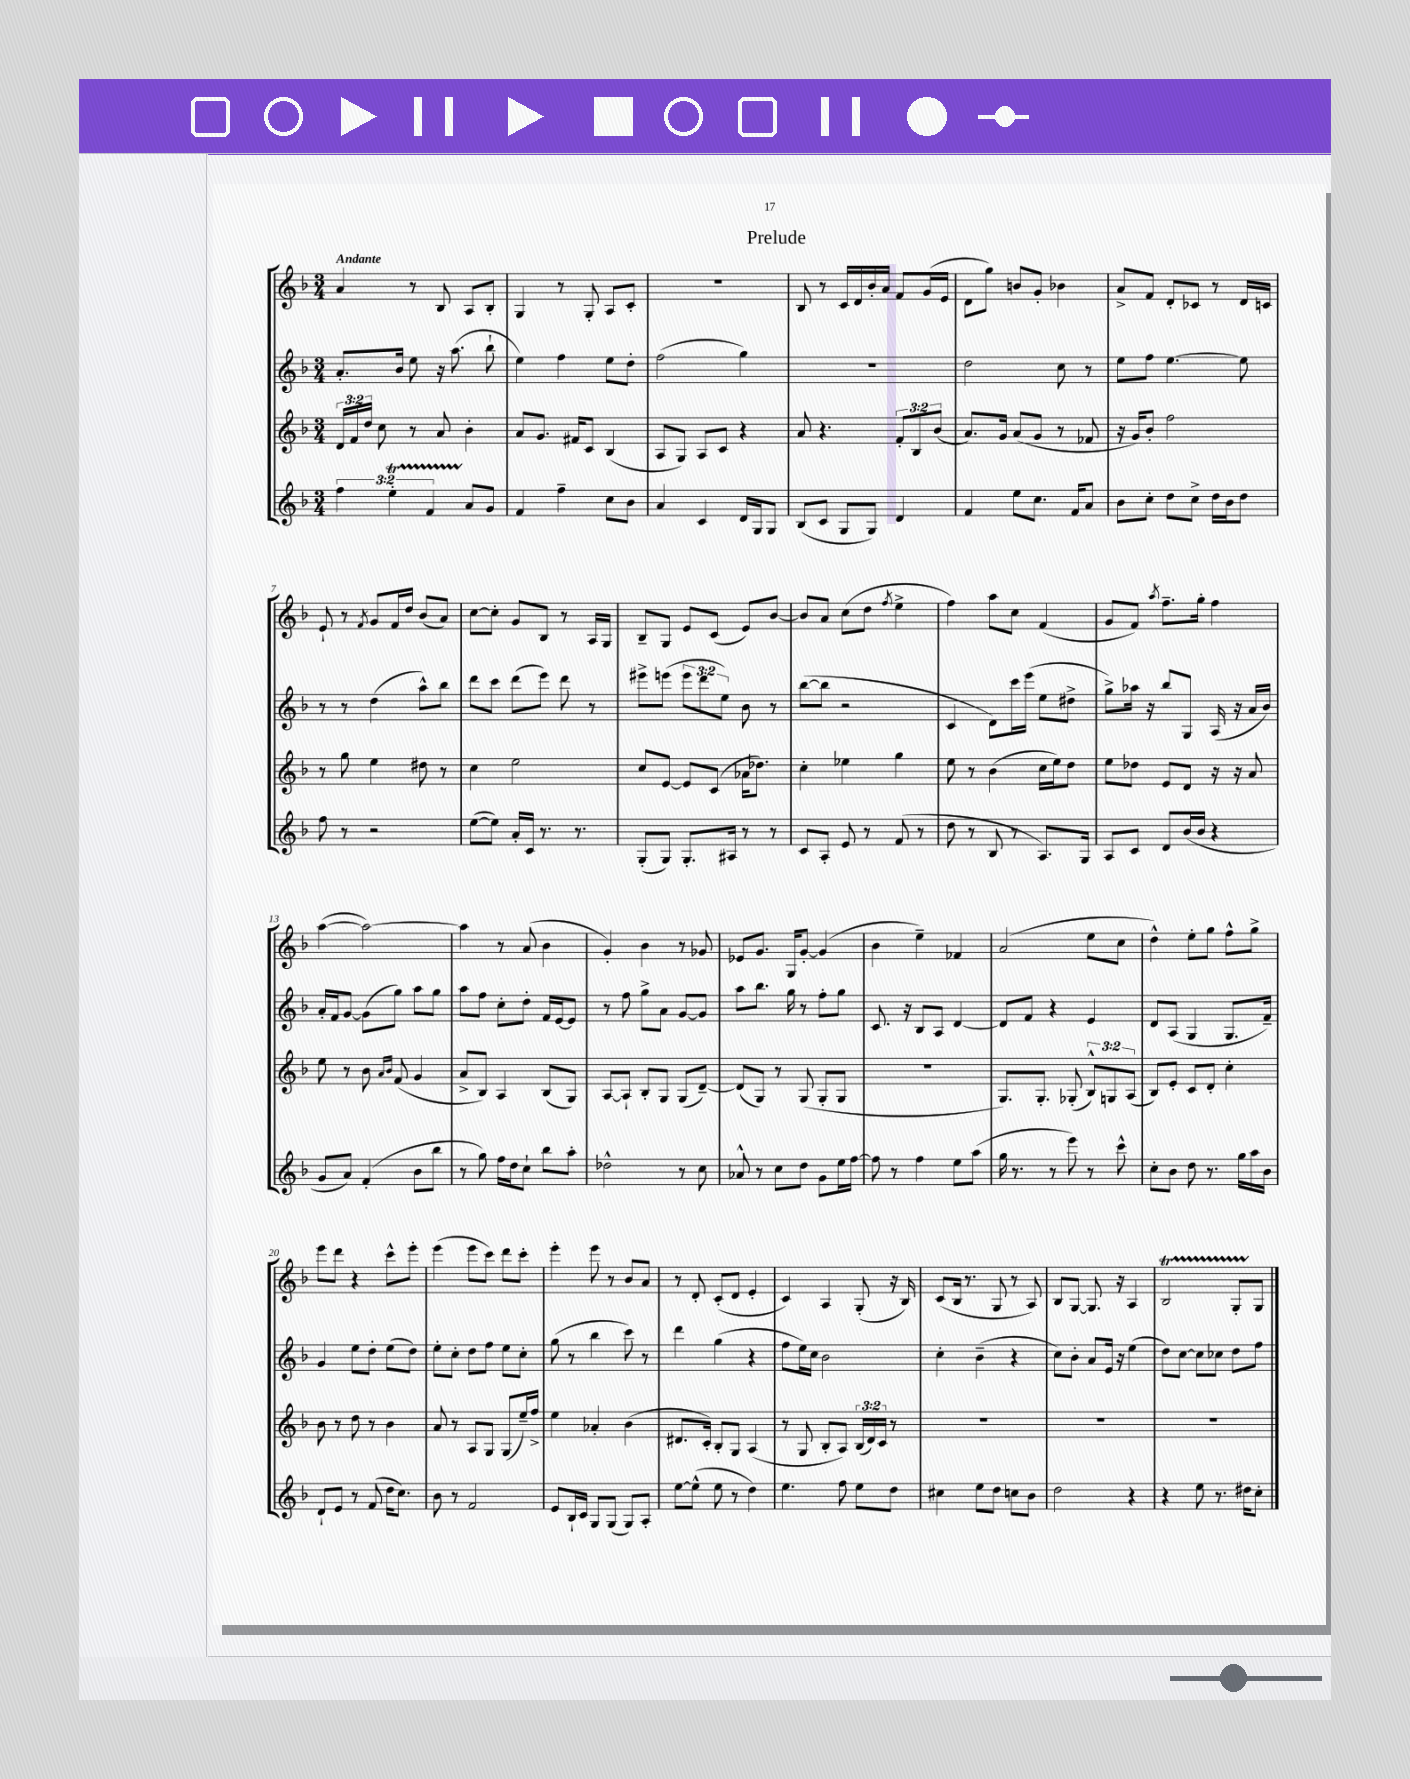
\header { title = "Prelude" }
<<
\new StaffGroup <<
\new Staff = "s0" {
    \clef treble \key f \major \numericTimeSignature \time 3/4 \tempo "Andante"
    \autoBeamOff a'4 r8 bes8 a8[ bes8]-. |
    g4 r8 g8-. a8[ c'8]-. |
    R2. |
    bes8 r8 c'16[ d'16 bes'16-. a'16] f'8[ g'16( e'16] |
    d'8[ g''8]) b'8[ g'8]-. bes'4 |
    a'8[-> f'8] d'8[-. ces'8] r8 d'16[ c'16] |
    e'8-! r8 \acciaccatura { f'8 } g'8[ f'16 d''16] bes'8[( a'8]) |
    c''8[~ c''8]-. g'8[ bes8] r8 a16[ g16] |
    bes8[-- g8] e'8[ c'8]( e'8[) bes'8]~ |
    bes'8[ a'8] c''8[( d''8] \acciaccatura { f''8 } e''4-> |
    f''4) a''8[ c''8] f'4( |
    g'8[ f'8]) \acciaccatura { a''8 } f''8.[-- g''16]-. f''4 |
    a''4~( a''2~) |
    a''4 r8 a'8( bes'4 |
    g'4-.) bes'4 r8 ges'8 |
    ees'8[ g'8.] g16[ g'8]~-. g'4( |
    bes'4 e''4--) fes'4 |
    a'2( e''8[ c''8] |
    d''4-^) e''8[-. g''8] f''8[-^ g''8]-> |
    e'''8[ d'''8] r4 c'''8[-^ e'''8]-. |
    e'''4( e'''8[ c'''8]) d'''8[ c'''8]-. |
    e'''4-. e'''8 r8 bes'8[ a'8] |
    r8 d'8-. c'8[-.( d'8] e'4-. |
    c'4) a4 g8-.( r16 bes16) |
    c'8[( bes16] r8. g8 r8 a8) |
    bes8[ g8]~ g8. r16 a4 |
    bes2\startTrillSpan g8[-. g8]\stopTrillSpan \bar "|." |
}
\new Staff = "s1" {
    \clef treble \key f \major \numericTimeSignature \time 3/4 \override Staff.TupletNumber.text = #tuplet-number::calc-fraction-text
    \autoBeamOff a'8.[-. bes'16] e''8 r16 a''8.( bes''8-! |
    e''4) f''4 e''8[ d''8]-. |
    f''2( g''4) |
    R2. |
    d''2 c''8 r8 |
    e''8[ f''8] e''4.~ e''8 |
    r8 r8 d''4( a''8[-^) bes''8] |
    d'''8[ c'''8] d'''8[( e'''8]) d'''8 r8 |
    eis'''8[-> e'''8]( \tuplet 3/2 { e'''8[ d'''8 e''8]) } bes'8 r8 |
    bes''8[~( bes''8] r2 |
    c'4 d'8[) c'''16 e'''16]( e''8[ dis''8]-> |
    g''8[->) aes''16] r16 bes''8[ g8] a16( r16 a'16[ bes'16]) |
    a'16[-. f'16 g'8]~ g'8[( g''8]) a''8[ g''8] |
    a''8[ f''8] c''8[-. d''8]-. f'16[ e'16~ e'8] |
    r8 f''8 g''8[-> a'8] g'8[~ g'8] |
    a''8[ bes''8.] g''16 r8 f''8[-. g''8] |
    c'8. r16 bes8[ a8] d'4~ |
    d'8[ f'8] r4 e'4 |
    d'8[ a8]( g4 g8.[ f'16]--) |
    g'4 e''8[ d''8]-. e''8[( d''8]) |
    e''8[-. c''8]-. d''8[ f''8] e''8[ c''8]-. |
    g''8( r8 bes''4 c'''8) r8 |
    d'''4 g''4( r4 |
    f''8[ e''16) c''16] bes'2 |
    c''4-. bes'4--( r4 |
    c''8[) bes'8]-. a'8[ e'16] r16 e''4( |
    d''8[) c''8]~ c''8[ ces''8] d''8[ f''8] \bar "|." |
}
\new Staff = "s2" {
    \clef treble \key f \major \numericTimeSignature \time 3/4 \override Staff.TupletNumber.text = #tuplet-number::calc-fraction-text
    \autoBeamOff \tuplet 3/2 { d'16[ f'16 d''16] } c''8 r8 a'8 bes'4-. |
    a'8[ g'8.] fis'16[ c'8] bes4( |
    a8[ g8]) a8[ c'8] r4 |
    a'8 r4. \tuplet 3/2 { f'8[-. bes8 bes'8]( } |
    a'8.[) g'16] a'8[( g'8] r8 fes'8 |
    r16 g'16[) bes'8]-. f''2 |
    r8 g''8 e''4 dis''8 r8 |
    c''4 e''2 |
    c''8[ e'8]~ e'8[ c'8]( aes'16[ des''8.]) |
    c''4-. ees''4 g''4 |
    e''8 r8 bes'4( c''16[ e''16) d''8] |
    e''8[ des''8] e'8[ d'8] r16 r16 a'8 |
    e''8 r8 bes'8 \grace { a'16[ bes'16] } f'8( g'4 |
    a'8[-> bes8]) a4 bes8[( g8]) |
    a8[~ a8]-! bes8[-. g8] g8[( d'8]~--) |
    d'8[( g8]) r8 g8( g8[-. g8] |
    R2. |
    g8.[) g8.]-. ges8-.( \tuplet 3/2 { bes8[-^) g8 a8]( } |
    bes8[) e'8]-. c'8[ d'8]-. c''4-. |
    bes'8 r8 d''8 r8 bes'4 |
    a'8 r8 a8[ g8] g8[( e''16--) f''16]-> |
    e''4 aes'4-. bes'4( |
    dis'8.[ c'16]-.) bes8[-. g8] a4( |
    r8 g8 bes8[-. a8]) \tuplet 3/2 { bes16[( d'16) c'16] } r8 |
    R2. |
    R2. |
    R2. \bar "|." |
}
\new Staff = "s3" {
    \clef treble \key f \major \numericTimeSignature \time 3/4 \override Staff.TupletNumber.text = #tuplet-number::calc-fraction-text
    \autoBeamOff \tuplet 3/2 { f''4 e''4-.\startTrillSpan f'4 } a'8[\stopTrillSpan g'8] |
    f'4 f''4-- c''8[ bes'8] |
    a'4 c'4 d'16[ g16 g8] |
    bes8[( c'8] g8[ g8]) d'4 |
    f'4 e''8[ c''8.] f'16[ a'8] |
    bes'8[ c''8]-. d''8[ c''8]-> d''16[ bes'16 d''8] |
    f''8 r8 r2 |
    e''8[~( e''8]) a'16[-. c'16] r8. r8. |
    g8[-.( g8]) g8.[-. ais16] r8 r8 |
    c'8[ a8]-. e'8 r8 f'8( r8 |
    d''8 r8 bes8 r8 a8.[) g16] |
    a8[ c'8] d'8[ bes'16( bes'16] r4 |
    g'8[ a'8]) f'4-.( bes'8[ bes''8] |
    r8 g''8) f''16[ d''16 c''8]-! bes''8[ a''8]-. |
    des''2-^ r8 c''8 |
    aes'8-^ r8 c''8[ d''8] g'8[ e''16 f''16]~ |
    f''8 r8 f''4 e''8[ a''8]( |
    g''16 r8. r8 e'''8) r8 c'''8-^ |
    c''8[-. bes'8] d''8 r8. g''16[ a''16 bes'16] |
    d'8[-! e'8] r8 f'8( d''16[ c''8.]) |
    bes'8 r8 f'2 |
    e'8[ bes16-! c'16] g8[ g8]( g8[) a8]-. |
    e''8[~ e''8]-^( e''8 r8 d''4) |
    e''4. f''8 e''8[ d''8] |
    cis''4 e''8[ d''8] c''8[ bes'8] |
    d''2 r4 |
    r4 e''8 r8. dis''16[ c''8]-. \bar "|." |
}
>>
>>
